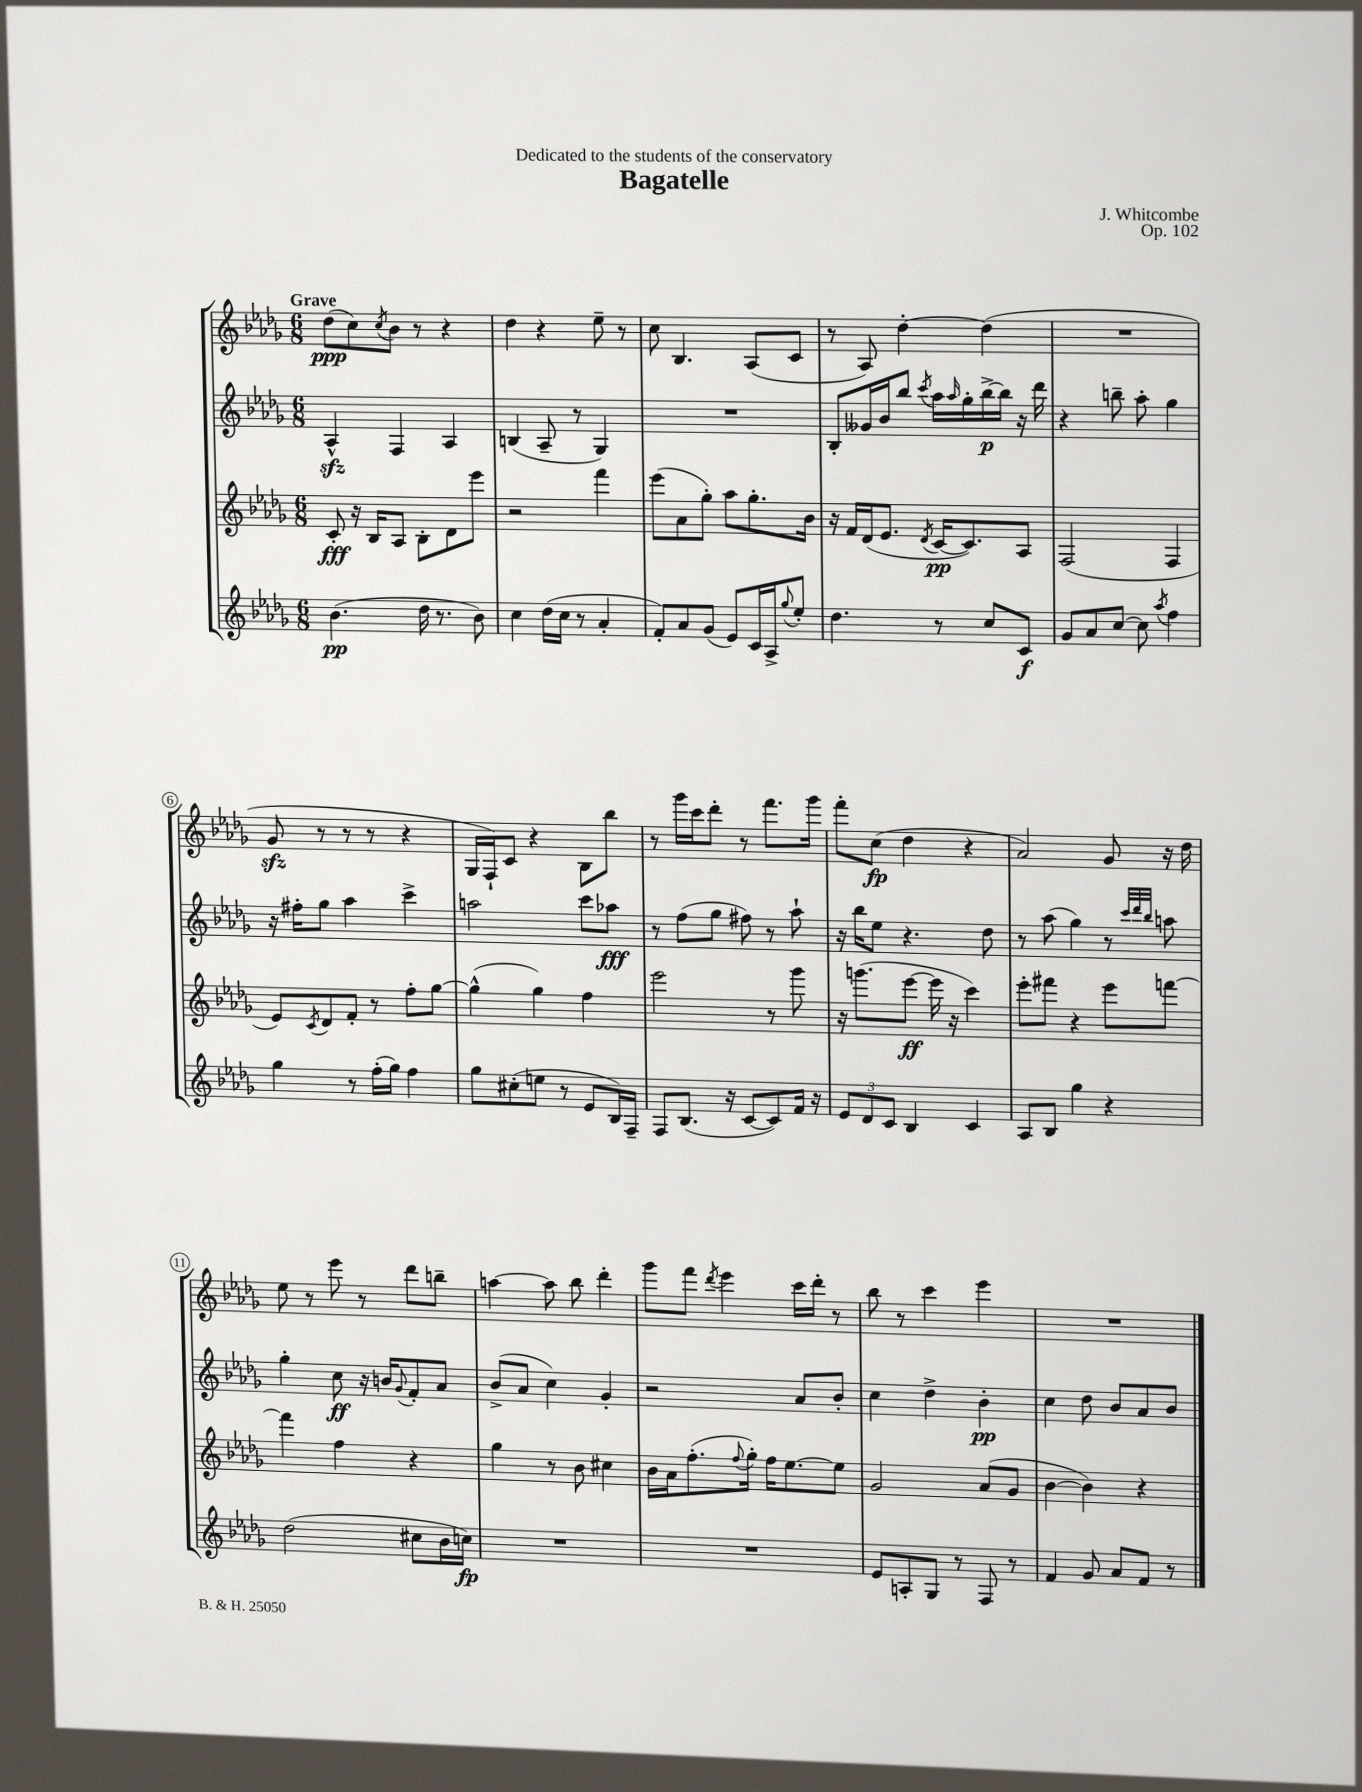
\header { title = "Bagatelle" composer = "J. Whitcombe" dedication = "Dedicated to the students of the conservatory" opus = "Op. 102" }
<<
\new StaffGroup <<
\new Staff = "s0" {
    \clef treble \key des \major \numericTimeSignature \time 6/8 \tempo "Grave"
    des''8\ppp( c''8) \acciaccatura { c''8 } bes'8 r8 r4 |
    des''4 r4 ees''8-- r8 |
    c''8 bes4. aes8( c'8 |
    r8 aes8) des''4~-. des''4( |
    R2. |
    ges'8\sfz r8 r8 r8 r4 |
    ges16 f16-!) c'8 r4 bes8 bes''8 |
    r8 ges'''16 c'''16 des'''8-. r8 f'''8. ges'''16 |
    f'''8-. c''8\fp( des''4 r4 |
    aes'2) ges'8 r16 des''16 |
    ees''8 r8 ees'''8 r8 des'''8 b''8-- |
    a''4~ a''8 bes''8 des'''4-. |
    ges'''8 f'''8 \acciaccatura { des'''8 } ees'''4 c'''16 des'''16-. r8 |
    bes''8 r8 c'''4 ees'''4 |
    R2. \bar "|." |
}
\new Staff = "s1" {
    \clef treble \key des \major \numericTimeSignature \time 6/8
    aes4-^\sfz f4 aes4 |
    b4( aes8-- r8 ges4) |
    R2. |
    bes8-. geses'16 bes'16 bes''8 \acciaccatura { c'''8 } aes''16 \grace { aes''16 } ges''16-. bes''16~->\p bes''16 r16 des'''16 |
    r4 b''8-- aes''8-. ges''4 |
    r16 fis''16-. ges''8 aes''4 c'''4-> |
    a''2 c'''8 aes''8\fff |
    r8 f''8( ges''8 fis''8) r8 aes''8-! |
    r16 bes''16 ees''8 r4. des''8 |
    r8 aes''8( ges''4) r8 \grace { c'''32 des'''32 bes''32 } a''8 |
    ges''4-. c''8\ff r16 b'16 \appoggiatura { ges'8 } f'8-. aes'8 |
    bes'8->( aes'8 c''4) ges'4-. |
    r2 aes'8 bes'8-. |
    c''4 des''4-> bes'4-.\pp |
    c''4 des''8 bes'8 aes'8 bes'8 \bar "|." |
}
\new Staff = "s2" {
    \clef treble \key des \major \numericTimeSignature \time 6/8
    c'8-.\fff r16 bes16 aes8 bes8-. des'8 ees'''8 |
    r2 f'''4 |
    ees'''8( aes'8 ges''8-.) aes''8 ges''8.-. bes'16 |
    r16 f'16 des'16( ees'8. \acciaccatura { des'8 } c'16~\pp c'8.) aes8 |
    f2( f4 |
    ees'8) \acciaccatura { c'8 } des'8 f'8-. r8 f''8-. ges''8~ |
    ges''4-^( ges''4) f''4 |
    ees'''2 r8 ges'''8 |
    r16 g'''8.( ees'''8~\ff ees'''16 r16 c'''4) |
    ees'''8-. fis'''8 r4 ees'''8 f'''8~ |
    f'''4 f''4 r4 |
    ges''4 r8 bes'8 cis''4 |
    bes'16 aes'16 f''8.-.( \appoggiatura { f''8 } ges''16-.) f''16 ees''8.~ ees''8 |
    ges'2 aes'8( ges'8 |
    bes'4~ bes'4) r4 \bar "|." |
}
\new Staff = "s3" {
    \clef treble \key des \major \numericTimeSignature \time 6/8
    bes'4.\pp( des''16 r8. bes'8) |
    c''4 des''16( c''16 r8 aes'4-. |
    f'8-.) aes'8 ges'8( ees'8) c'16 aes16-> \appoggiatura { ges''8 } ees''8-. |
    des''4. r8 c''8 c'8\f |
    ges'8 aes'8 c''8~ c''8 \acciaccatura { aes''8 } f''4 |
    ges''4 r8 f''16-.( ges''16) f''4 |
    ges''8 cis''8-.( e''8 r8 ees'8 bes16) f16-- |
    f8 bes8.( r16 c'8~ c'8) f'16 r16 |
    \tuplet 3/2 { ees'8 des'8 c'8 } bes4 c'4 |
    aes8 bes8 ges''4 r4 |
    des''2( cis''8 bes'16 c''16\fp) |
    R2. |
    R2. |
    ees'8 a8-. ges8 r8 f8 r8 |
    f'4 ges'8 aes'8 f'8 r8 \bar "|." |
}
>>
>>
\layout { \context { \Score \override BarNumber.stencil = #(make-stencil-circler 0.1 0.3 ly:text-interface::print) } }
